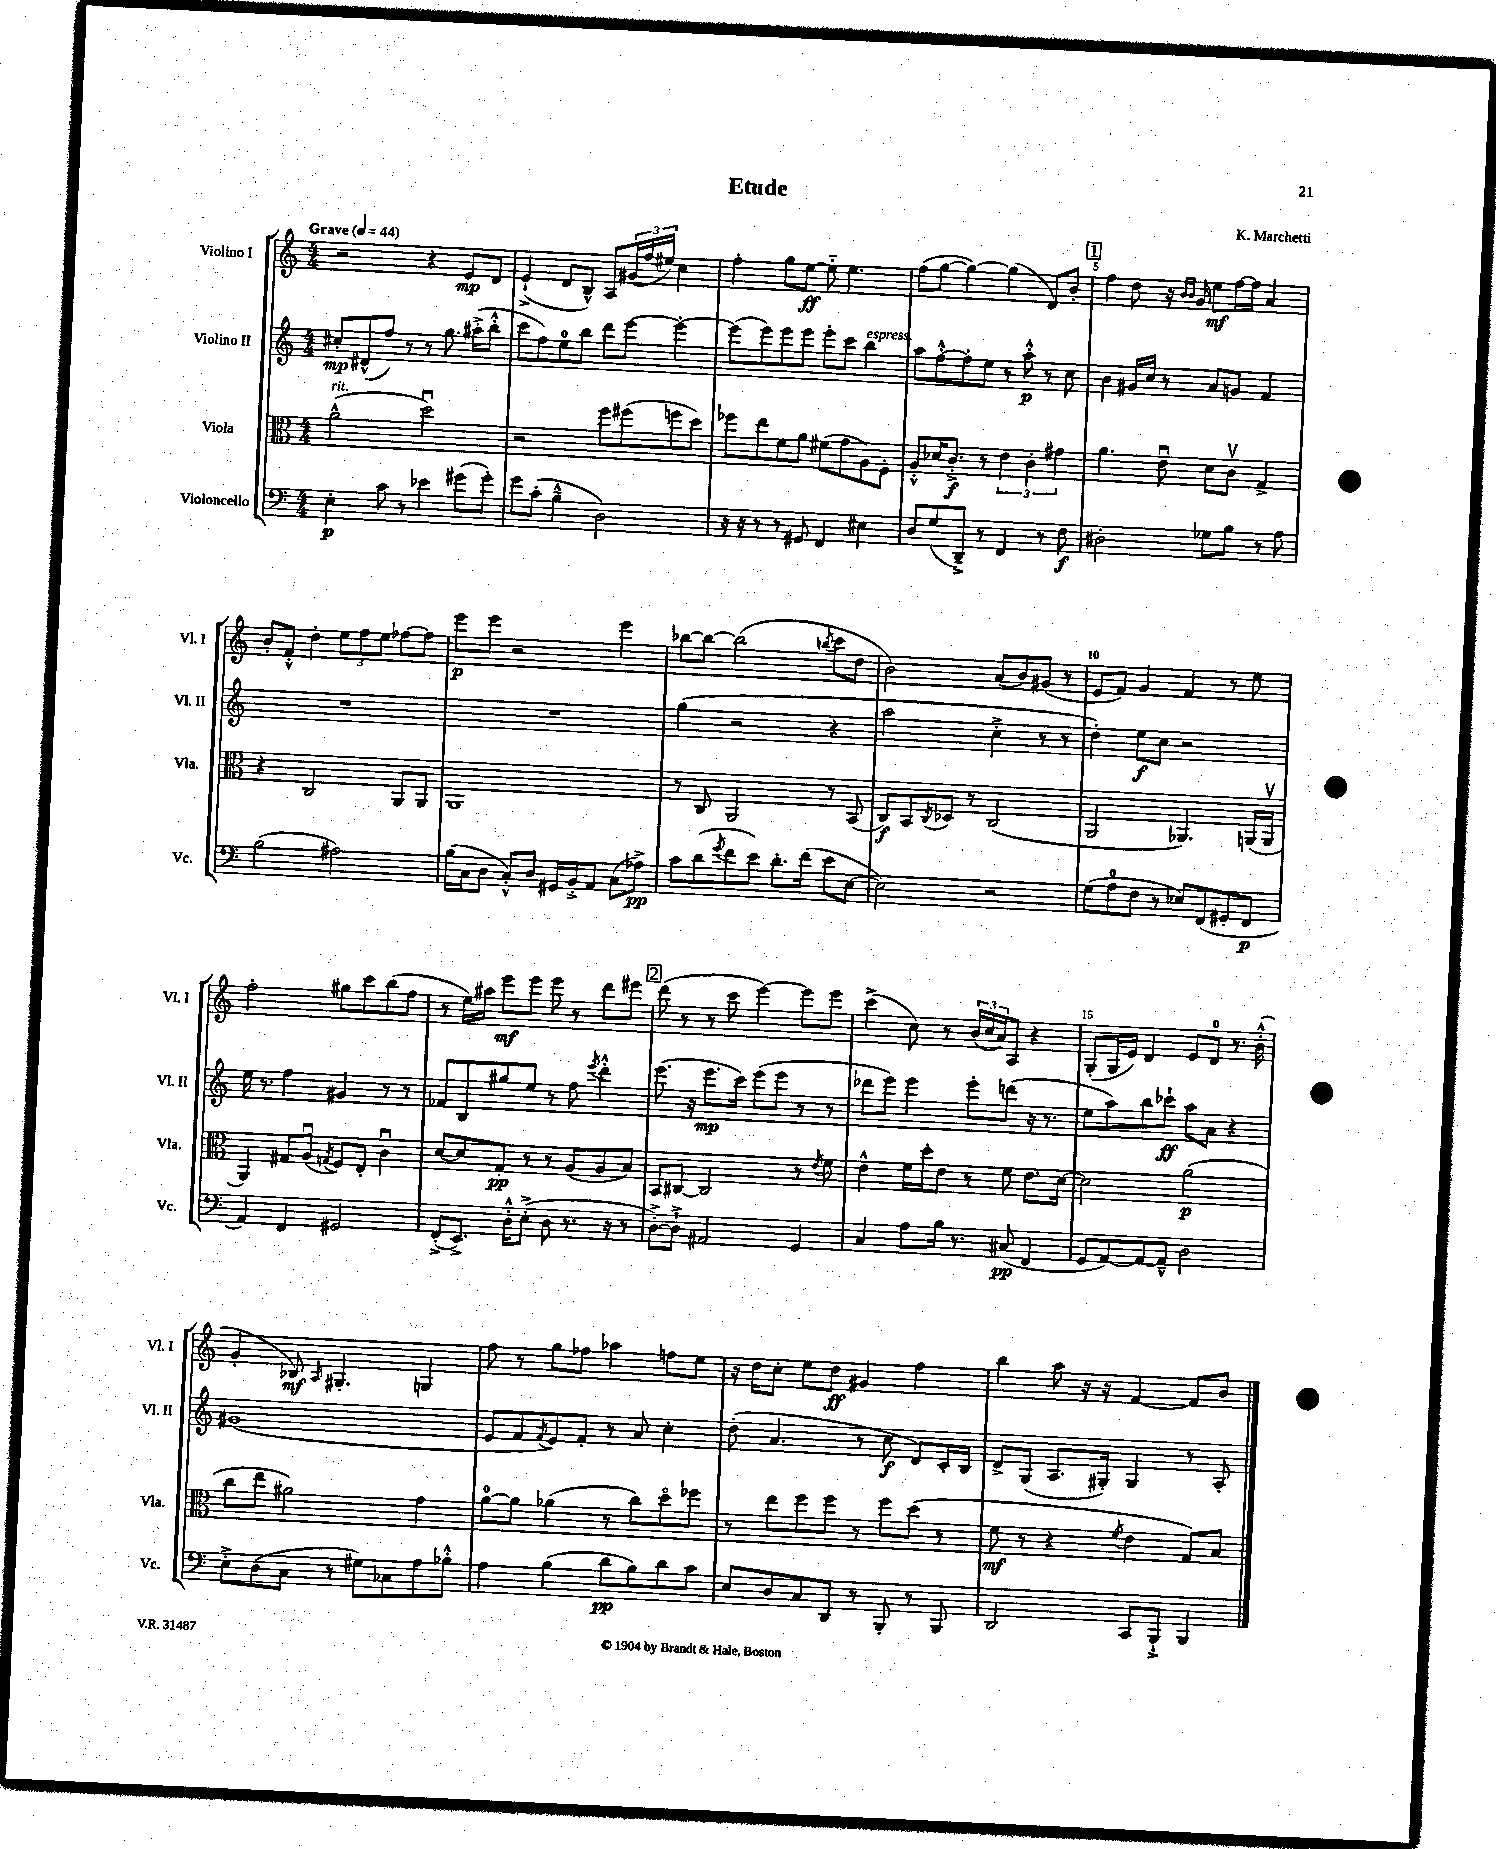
\header { title = "Etude" composer = "K. Marchetti" }
<<
\new StaffGroup <<
\new Staff = "s0" \with { instrumentName = "Violino I" shortInstrumentName = "Vl. I" } {
    \clef treble \key c \major \numericTimeSignature \time 4/4 \tempo "Grave" 4 = 44
    r2 r4 e'8\mp d'8 |
    e'4-!->( d'8 b8-^) a8 \tuplet 3/2 { gis'16( f''16 eis''16) } c''4 |
    f''4-. g''8 e''8~\ff e''8-_ e''4. |
    f''8( g''8~ g''4~) g''4( d'8) b'8-. |
    \mark \markup { \box "1" } f''4 d''8 r16 \grace { b'16 b'16 } g'16 e''8\mf f''16~ f''16 a'4 |
    b'8-. f'8-.-^ d''4-. \tuplet 3/2 { e''8 f''8 e''8 } fes''8~ fes''8 |
    e'''8\p e'''8 r2 e'''4 |
    bes''8~ bes''8~ bes''2( \acciaccatura { b''8 } c'''8 d''8 |
    b'2) a'8( b'8) gis'8( r8 |
    e'8 f'8) g'4 f'4 r8 e''8 |
    f''2-. gis''8 c'''8 b''8( f''8 |
    r8 e''16) ais''16 e'''8\mf e'''8 e'''8 r8 d'''8 eis'''8 |
    \mark \markup { \box "2" } d'''8( r8 r8 c'''8 e'''4~) e'''8 e'''8 |
    c'''4->( c''8) r8 \tuplet 3/2 { b'16( c''16 a'16) } a8 r4 |
    g8-.( g16 e'16) d'4 e'8 d'8-0 r8. b'16-.-^( |
    g'4-. bes8\mf) \grace { a16 } gis4.-. g4 |
    f''8 r8 g''8 fes''8 aes''4 f''8 e''8 |
    r16 d''16 c''8-. e''8 d''8\ff gis'4 f''4 |
    b''4 a''8 r16 r16 f'4~ f'8 b'8 \bar "|." |
}
\new Staff = "s1" \with { instrumentName = "Violino II" shortInstrumentName = "Vl. II" } {
    \clef treble \key c \major \numericTimeSignature \time 4/4
    cis''8-.\mp dis'8-^( f''8) r8 r8 g''8. ais''16-.->( b''8-.-^ |
    c'''8 f''8) e''8-0 b''8 d'''8 e'''8~ e'''4~-. |
    e'''8( e'''8) e'''8 e'''8 e'''8-. c'''8 b''4^\markup { \italic "espress." } |
    a''8 f''8~-.-^ f''8-. e''8 r8 a''8-.-^\p r8 c''8 |
    \mark \markup { \box "1" } b'4 gis'16 c''16 r8 a'8 g'8 f'4 |
    R1 |
    R1 |
    g''4( r2 r4 |
    a''2 c''4-.-> r8 r8 |
    d''4-.) e''8\f c''8 r2 |
    e''16 r8. f''4 gis'4 r8 r8 |
    fes'8 b8 gis''8 e''8 r8 f''8 \acciaccatura { e'''8 } d'''4-.-^ |
    \mark \markup { \box "2" } e'''8.( r16 e'''8.\mp c'''16) e'''8( e'''8 r8 r8 |
    des'''8 e'''8) e'''4 e'''8-. d'''8( r16 r8. |
    e''8 a''8) b''8 ces'''8-!\ff a''8 a'8 r4 |
    gis'1( |
    e'8 f'8 \acciaccatura { f'8 } e'8) f'8-. r8 a'8 c''4-. |
    d''8-.( a'4. r8 c''8\f d'8) c'16-. b16 |
    d'8-> g8( a8. gis16-.) gis4 r8 a8-. \bar "|." |
}
\new Staff = "s2" \with { instrumentName = "Viola" shortInstrumentName = "Vla." } {
    \clef alto \key c \major \numericTimeSignature \time 4/4
    a'2-^^\markup { \italic "rit." }( d''2\downbow) |
    r2 f''8 fis''8( f''8 d''8) |
    fes''8 e''8 f'8 a'8 fis'8( g'8 a8) f8-. |
    a8-.-^ des'16 c'8.-.->\f r8 \tuplet 3/2 { e'4 c'4-. gis'4 } |
    \mark \markup { \box "1" } a'4. e'8\downbow d'8 c'8\upbow g4-> |
    r4 c2 a,8 a,8 |
    a,1 |
    r8 c8 a,2 r8 b,8( |
    c8\f) b,8 \acciaccatura { c8 } des8 r8 c2( |
    a,2 aes,4.) a,16( a,16\upbow |
    a,4) gis8 a8\downbow( \acciaccatura { g8 } f8) e8-. c'4\downbow |
    d'8~ d'8 g8-.\pp r8 r8 a8( a8 b8) |
    \mark \markup { \box "2" } b,8 cis8~ cis2 r8 \acciaccatura { e'8 } f'8 |
    e'4-^ f'16 d''16-. e'8 r8 f'8 e'8. d'16~ |
    d'2 a'2\p( |
    c''8 e''8 ais'2) g'4 |
    a'8-0~ a'8 aes'4( r8 c''8) d''8\flageolet fes''8 |
    r8 e''8 f''8 f''8 r8 f''8 d''8( r8 |
    f'8\mf r8 r4 \acciaccatura { f'8 } e'4 g8) b8 \bar "|." |
}
\new Staff = "s3" \with { instrumentName = "Violoncello" shortInstrumentName = "Vc." } {
    \clef bass \key c \major \numericTimeSignature \time 4/4
    e4-.\p c'8 r8 ees'4 gis'8( gis'8-.) |
    g'8 c'8-.( b4---^ d2) |
    r16 r16 r8 r8 gis,8 f,4 eis4 |
    d8 g8( d,8--->) r8 f,4 r8 f8\f |
    \mark \markup { \box "1" } dis2-. ges8 b8 r8 a8 |
    b2( ais2) |
    b16( c16 d8 c8-.-^) d8 gis,16 b,16-.-> a,8 c8( aes8->\pp) |
    c'8 d'8( \acciaccatura { g'8 } f'8 e'8) d'8.-. f'16( e'8 e8~ |
    e2) r2 |
    g8( a8-0 f8 r8 ees8) f,8( gis,8-. f,8\p |
    a,4) f,4 gis,2 |
    f,8-.->( e,8.->) d16-.-^ e8-.->( d8 r8. r16 r8 |
    \mark \markup { \box "2" } d8~-.->) d8-!-> ais,2 g,4 |
    c4 a8 b16 r8. cis8\pp( f,4 |
    g,8 a,8~) a,8~ a,8---^ d2 |
    e8-.-> d8( c8 r8 gis8) ces8 a8 bes8-.-^ |
    a4 b4( d'8\pp b8) d'8 c'8 |
    e8 d8 c8 d,8 r8 b,,8-. r8 b,,8 |
    d,2 c,8 b,,8-!-> b,,4 \bar "|." |
}
>>
>>
\layout { \context { \Score \override BarNumber.break-visibility = ##(#f #t #t) barNumberVisibility = #(every-nth-bar-number-visible 5) } }
